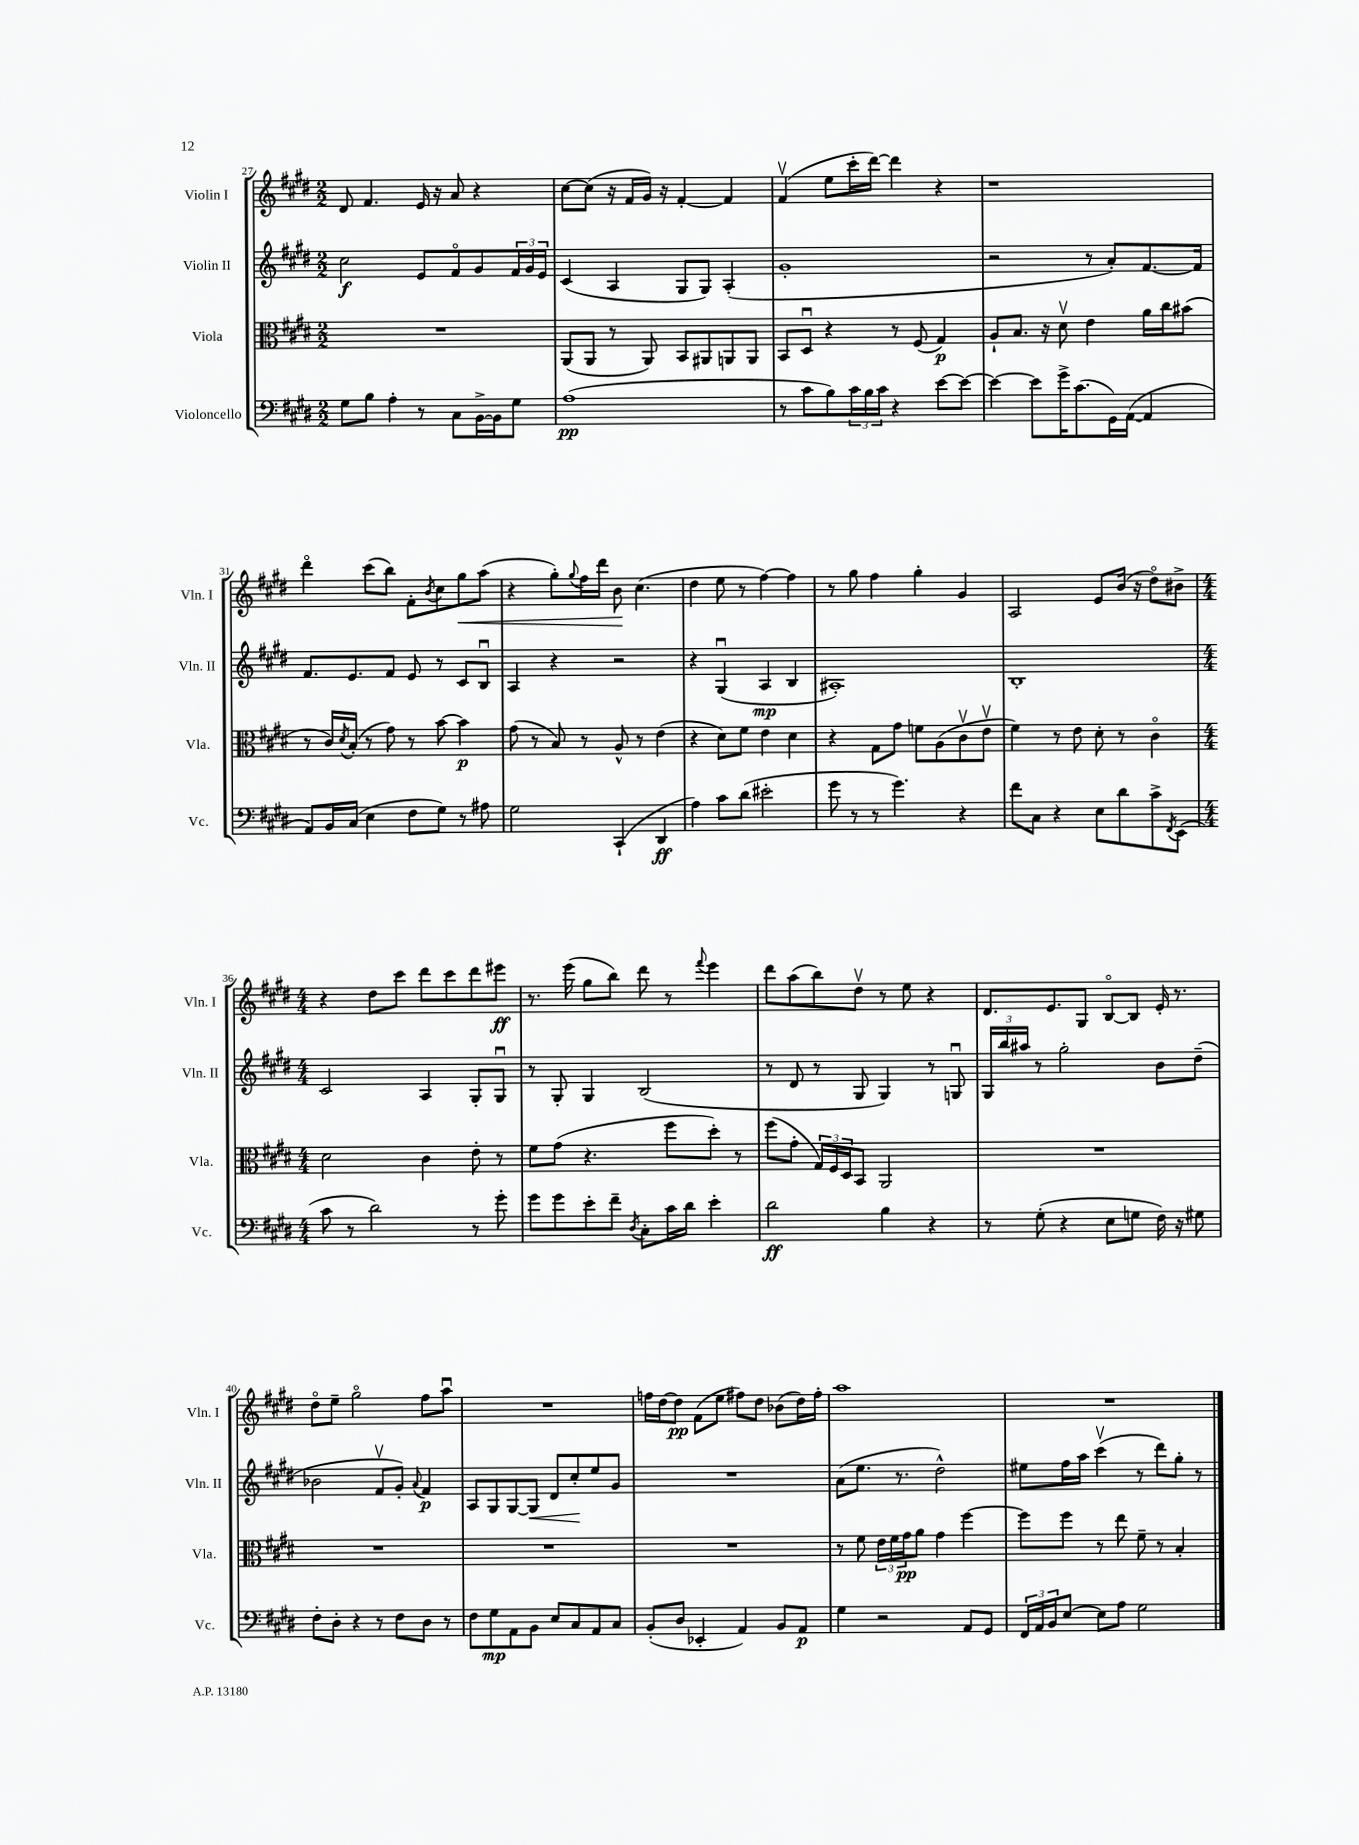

**kern	**dynam	**kern	**dynam	**kern	**dynam	**kern	**dynam
*part4	*part4	*part3	*part3	*part2	*part2	*part1	*part1
*staff4	*staff4	*staff3	*staff3	*staff2	*staff2	*staff1	*staff1
*I"Violoncello	*	*I"Viola	*	*I"Violin II	*	*I"Violin I	*
*I'Vc.	*	*I'Vla.	*	*I'Vln. II	*	*I'Vln. I	*
*clefF4	*	*clefC3	*	*clefG2	*	*clefG2	*
*k[f#c#g#d#]	*	*k[f#c#g#d#]	*	*k[f#c#g#d#]	*	*k[f#c#g#d#]	*
*M2/2	*	*M2/2	*	*M2/2	*	*M2/2	*
=27	=27	=27	=27	=27	=27	=27	=27
8G#\L	.	1r	.	2cc#\	f	8d#/	.
8B\J	.	.	.	.	.	4.f#/	.
4A'\	.	.	.	.	.	.	.
8r	.	.	.	8e/L	.	16e/	.
.	.	.	.	.	.	16r	.
8C#\L	.	.	.	8f#/	.	8a/	.
[16BB^\L	.	.	.	8g#/	.	4r	.
16BB\J]	.	.	.	.	.	.	.
8G#\J	.	.	.	24f#/L	.	.	.
.	.	.	.	24g#/	.	.	.
.	.	.	.	24e/JJ	.	.	.
=28	=28	=28	=28	=28	=28	=28	=28
(1A	pp	(8AA/L	.	(4c#/	.	[8cc#\L	.
.	.	8AA/J	.	.	.	(8cc#\J]	.
.	.	8r	.	4A/	.	16r	.
.	.	.	.	.	.	16f#/LL	.
.	.	8AA/)	.	.	.	16g#/JJ)	.
.	.	.	.	.	.	16r	.
.	.	8BB/L	.	8G#/L	.	[4f#'/	.
.	.	8AA#X/	.	8G#/J)	.	.	.
.	.	8AAn/	.	(4A'/	.	4f#/]	.
.	.	8AA/J	.	.	.	.	.
=29	=29	=29	=29	=29	=29	=29	=29
8r	.	8BB/L	.	1g#'	.	(4f#v/	.
8c#\L	.	8D#u/J	.	.	.	.	.
8B\)	.	4r	.	.	.	8ee\L	.
24c#\L	.	.	.	.	.	16ccc#'\L	.
24B\	.	.	.	.	.	.	.
.	.	.	.	.	.	[16ddd#\JJ)	.
24c#\JJ	.	.	.	.	.	.	.
4r	.	8r	.	.	.	4ddd#\]	.
.	.	(8F#/	.	.	.	.	.
[8e\L	.	4G#/)	p	.	.	4r	.
8e\J_	.	.	.	.	.	.	.
=30	=30	=30	=30	=30	=30	=30	=30
4e\_	.	8A`/L	.	2r	.	1r	.
.	.	8.B/J	.	.	.	.	.
8e\L]	.	.	.	.	.	.	.
.	.	16r	.	.	.	.	.
16g#^\K	.	8d#v\	.	.	.	.	.
(8.c#\	.	.	.	.	.	.	.
.	.	4e\	.	8r	.	.	.
16GG#\L)	.	.	.	8a'/L)	.	.	.
([16AA\JJ	.	.	.	.	.	.	.
4AA/]	.	16a\LL	.	[8.f#/	.	.	.
.	.	16cc#\J	.	.	.	.	.
.	.	(8b#X\J	.	.	.	.	.
.	.	.	.	16f#/Jk]	.	.	.
!!LO:LB:g=z
=31	=31	=31	=31	=31	=31	=31	=31
8AA/L)	.	8r	.	8.f#/L	.	4ddd#\	.
16BB/L	.	16c#/LL)	.	.	.	.	.
.	.	8qd#/	.	.	.	.	.
(16C#/JJ	.	(16B'/JJ	.	8.e/	.	.	.
4E\	.	8r	.	.	.	(8ccc#\L	.
.	.	8g#\)	.	8f#/J	.	8bb\J)	.
8F#\L	.	8r	.	8e/	.	8f#'\L	.
.	.	.	.	.	.	8qb/	.
8G#\J)	.	[8b\	.	8r	.	8cc#\	.
!	!	!	!	!	!	!	!LO:HP:b
8r	.	4b\]	p	8c#/L	.	8gg#\	<
8A#X\	.	.	.	8Bu/J	.	(8aa\J	.
=32	=32	=32	=32	=32	=32	=32	=32
2G#\	.	(8g#\	.	4A/	.	4r	.
.	.	8r	.	.	.	.	.
.	.	8B/)	.	4r	.	8gg#'\L)	.
.	.	.	.	.	.	8qqgg#/	.
.	.	8r	.	.	.	16ff#\L	.
.	.	.	.	.	.	16ddd#\JJ	.
(4CC#`/	.	8A^^/	.	2r	.	8b\	.
.	.	8r	.	.	.	(4.cc#\	[
4DD#/	ff	(4e\	.	.	.	.	.
=33	=33	=33	=33	=33	=33	=33	=33
4A\)	.	4r	.	4r	.	4dd#\	.
8c#\L	.	8d#\L)	.	(4G#u/	.	8ee\	.
(8d#\J	.	8f#\J	.	.	.	8r	.
2e#X'\	.	4e\	.	4A/	mp	[4ff#\)	.
.	.	4d#\	.	4B/	.	4ff#\]	.
=34	=34	=34	=34	=34	=34	=34	=34
8g#\	.	4r	.	1A#X')	.	8r	.
8r	.	.	.	.	.	8gg#\	.
8r	.	8G#\L	.	.	.	4ff#\	.
4.g#\)	.	8g#\J	.	.	.	.	.
.	.	8fn\L	.	.	.	4gg#'\	.
.	.	(8A\	.	.	.	.	.
4r	.	8c#v\	.	.	.	4g#/	.
.	.	8ev\J	.	.	.	.	.
=35	=35	=35	=35	=35	=35	=35	=35
8f#\L	.	4f#\)	.	1B'	.	2A/	.
8C#\J	.	.	.	.	.	.	.
4r	.	8r	.	.	.	.	.
.	.	8e\	.	.	.	.	.
8E\L	.	8d#'\	.	.	.	8e/L	.
8d#\	.	8r	.	.	.	(16b/Jk	.
.	.	.	.	.	.	16r	.
8c#^\	.	4c#\	.	.	.	8dd#\L)	.
8qFF#/	.	.	.	.	.	.	.
(8EE\J	.	.	.	.	.	8b#X^\J	.
!!LO:LB:g=z
=36	=36	=36	=36	=36	=36	=36	=36
*M4/4	*	*M4/4	*	*M4/4	*	*M4/4	*
8c#\	.	2d#\	.	2c#/	.	4r	.
8r	.	.	.	.	.	.	.
2d#\)	.	.	.	.	.	8dd#\L	.
.	.	.	.	.	.	8ccc#\J	.
.	.	4c#\	.	4A/	.	8ddd#\L	.
.	.	.	.	.	.	8ccc#\	.
8r	.	8e'\	.	8G#'/L	.	8ddd#\	.
8g#'\	.	8r	.	8G#u/J	.	8eee#X\J	ff
=37	=37	=37	=37	=37	=37	=37	=37
8g#\L	.	8f#\L	.	8r	.	8.r	.
8g#\	.	(8g#\J	.	8G#'/	.	.	.
.	.	.	.	.	.	(16eee\	.
8e'\	.	4.r	.	4G#/	.	8gg#\L	.
8f#~\J	.	.	.	.	.	8bb\J)	.
8qD#/	.	.	.	.	.	.	.
8C#'\L	.	.	.	(2B/	.	8ddd#\	.
16c#\L	.	8ff#\L	.	.	.	8r	.
16d#\JJ	.	.	.	.	.	.	.
.	.	.	.	.	.	8qqfff#/	.
4e'\	.	8dd#'\J)	.	.	.	4eee\	.
.	.	8r	.	.	.	.	.
=38	=38	=38	=38	=38	=38	=38	=38
2d#\	ff	(8ff#\L	.	8r	.	8ddd#\L	.
.	.	8g#'\J	.	8d#/	.	(8aa\	.
.	.	24G#/LL)	.	8r	.	8bb\)	.
.	.	24F#/	.	.	.	.	.
.	.	24D#/J	.	.	.	.	.
.	.	8BB/J	.	8G#/	.	8dd#v\J	.
4B\	.	2AA/	.	4G#/)	.	8r	.
.	.	.	.	.	.	8ee\	.
4r	.	.	.	8r	.	4r	.
.	.	.	.	8Gnu/	.	.	.
=39	=39	=39	=39	=39	=39	=39	=39
8r	.	1r	.	24G#/LL	.	8.d#/L	.
.	.	.	.	24bb/	.	.	.
.	.	.	.	24aa#X/JJ	.	.	.
(8G#'\	.	.	.	8r	.	.	.
.	.	.	.	.	.	8.e/	.
4r	.	.	.	2gg#'\	.	.	.
.	.	.	.	.	.	8G#/J	.
8E\L	.	.	.	.	.	[8B/L	.
8Gn\J	.	.	.	.	.	8B/J]	.
16F#\)	.	.	.	8b\L	.	16e'/	.
16r	.	.	.	.	.	8.r	.
8G#X\	.	.	.	(8dd#~\J	.	.	.
!!LO:LB:g=z
=40	=40	=40	=40	=40	=40	=40	=40
8F#'\L	.	1r	.	2b-X\	.	8dd#\L	.
8D#'\J	.	.	.	.	.	8ee~\J	.
4r	.	.	.	.	.	2gg#\	.
8r	.	.	.	8f#v/L	.	.	.
8F#\L	.	.	.	8g#'/J)	.	.	.
.	.	.	.	8qqa/	.	.	.
8D#\J	.	.	.	4f#/	p	8ff#\L	.
8r	.	.	.	.	.	8aau\J	.
=41	=41	=41	=41	=41	=41	=41	=41
8F#\L	.	1r	.	8A/L	.	1r	.
8G#\	mp	.	.	8G#/	.	.	.
8AA\	.	.	.	[8G#/	.	.	.
!	!	!	!	!	!LO:HP:b	!	!
8BB\J	.	.	.	8G#/J]	<	.	.
8E/L	.	.	.	8d#/L	.	.	.
8C#/	.	.	.	8cc#'/	.	.	.
8AA/	.	.	.	8ee/	[	.	.
8C#/J	.	.	.	8g#/J	.	.	.
=42	=42	=42	=42	=42	=42	=42	=42
(8BB'/L	.	1r	.	1r	.	16ffn\LL	.
.	.	.	.	.	.	[16dd#\J	.
8D#/J	.	.	.	.	.	8dd#\J]	pp
4EE-X'/	.	.	.	.	.	(8f#\L	.
.	.	.	.	.	.	8ee\J	.
4AA/)	.	.	.	.	.	8ff#X\L)	.
.	.	.	.	.	.	8dd#\J	.
8BB/L	.	.	.	.	.	(8b-X\L	.
8AA/J	p	.	.	.	.	16dd#\L)	.
.	.	.	.	.	.	16ff#'\JJ	.
=43	=43	=43	=43	=43	=43	=43	=43
4G#\	.	8r	.	(8a\L	.	1aa	.
.	.	8f#\	.	8.ee\J	.	.	.
2r	.	24e\LL	.	.	.	.	.
.	.	24f#\	.	.	.	.	.
.	.	.	.	8.r	.	.	.
.	.	24g#\J	pp	.	.	.	.
.	.	8a\J	.	.	.	.	.
.	.	4g#\	.	2dd#^^\)	.	.	.
8AA/L	.	[4ff#\	.	.	.	.	.
8GG#/J	.	.	.	.	.	.	.
=44	=44	=44	=44	=44	=44	=44	=44
24FF#/LL	.	8ff#\L]	.	8ee#X\L	.	1r	.
24AA/	.	.	.	.	.	.	.
24BB/J	.	.	.	.	.	.	.
[8E/J	.	8ff#\J	.	16ff#\L	.	.	.
.	.	.	.	16aa\JJ	.	.	.
8E\L]	.	8r	.	(4ccc#v\	.	.	.
8A\J	.	8ee\	.	.	.	.	.
2G#\	.	8f#~\	.	8r	.	.	.
.	.	8r	.	8ddd#\L)	.	.	.
.	.	4B'/	.	8gg#'\J	.	.	.
.	.	.	.	8r	.	.	.
==	==	==	==	==	==	==	==
*-	*-	*-	*-	*-	*-	*-	*-
